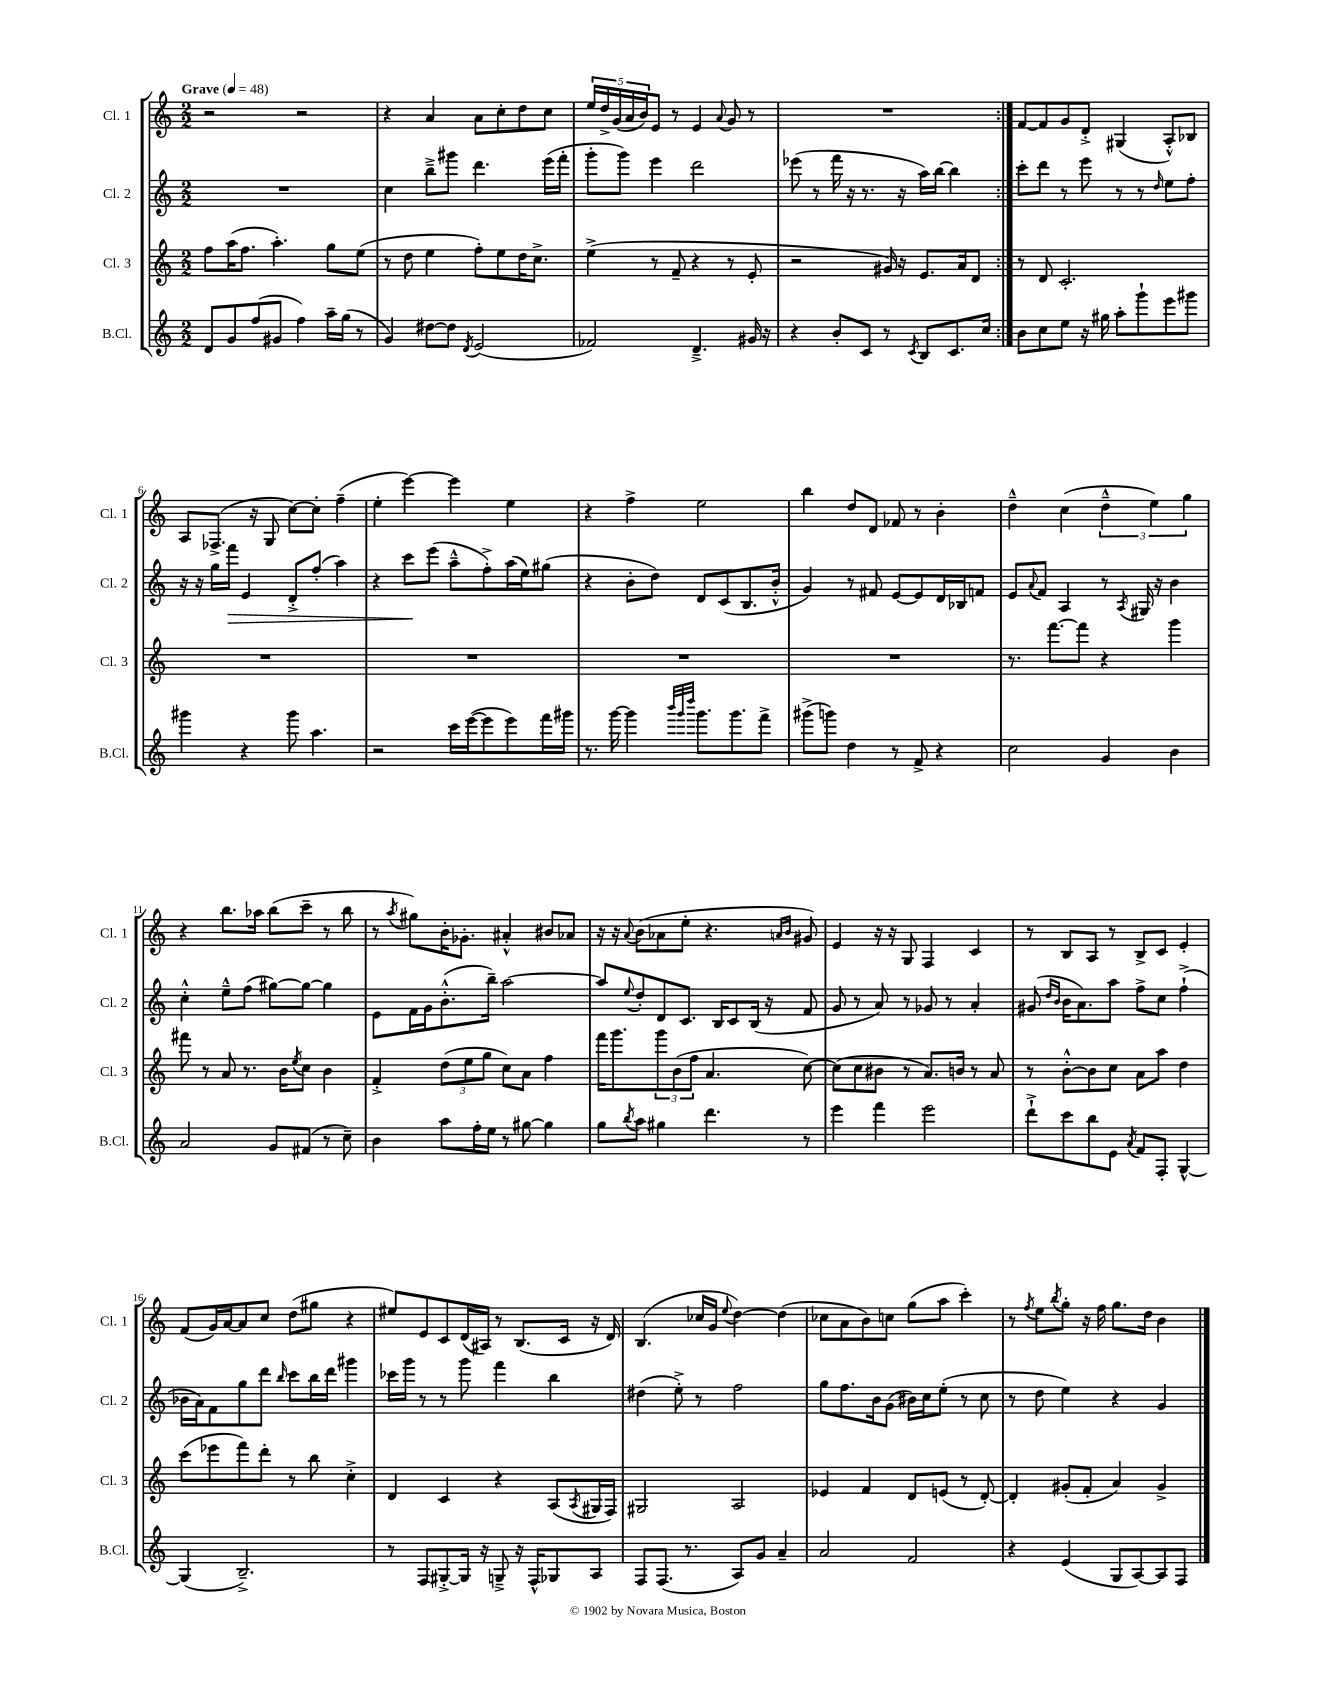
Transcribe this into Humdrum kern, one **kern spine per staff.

**kern	**kern	**kern	**kern
*staff4	*staff3	*staff2	*staff1
*clefG2	*clefG2	*clefG2	*clefG2
*k[]	*k[]	*k[]	*k[]
*M2/2	*M2/2	*M2/2	*M2/2
*MM48	*MM48	*MM48	*MM48
8d	8ff	1r	2r
8g	(16aa	.	.
.	8.ff	.	.
(8ff	.	.	.
8g#	4.aa')	.	.
4ff)	.	.	2r
16aa~	8gg	.	.
(16gg	.	.	.
8r	(8ee	.	.
=	=	=	=
4g)	8r	4cc	4r
.	8dd	.	.
[8dd#	4ee	8bb~^	4a
8dd#]	.	8ggg#	.
8qd	.	.	.
(2e	8ff')	4.ddd	8a
.	8ee	.	8cc'
.	16dd	.	8dd
.	8.cc^	.	.
.	.	(16eee	8cc
.	.	16fff'	.
=	=	=	=
2f-)	(4ee^	8ggg'	20ee
.	.	.	20dd^
.	.	.	(20g
.	.	8ggg)	.
.	.	.	20a
.	.	.	20b)
.	8r	4eee	8e
.	8f~	.	8r
4.d~^	4r	2ddd	4e
.	.	.	8qqa
.	8r	.	8g
16g#	8e'	.	8r
16r	.	.	.
=	=	=	=
4r	2r	(8eee-	1r
.	.	8r	.
8b'	.	16fff	.
.	.	16r	.
8c	.	8.r	.
8r	16g#)	.	.
.	16r	16r	.
8qc	.	.	.
8B	8.e	16aa)	.
.	.	[16bb	.
8.c	.	4bb]	.
.	16a	.	.
.	8d	.	.
16cc	.	.	.
=:|!	=:|!	=:|!	=:|!
8b	8r	8ccc'	[8f
8cc	8d	8ddd	8f]
8ee	2.c'	8r	8g
16r	.	8eee	8d'^
16gg#	.	.	.
8aa'	.	8r	(4G#
8ggg`	.	8r	.
.	.	16qqdd	.
8eee	.	8ee	8A'^^)
8ggg#	.	8ff'	8B-
=	=	=	=
4ggg#	1r	16r	8A
.	.	16r	.
.	.	16gg	(8.F-^
.	.	16fff	.
4r	.	4e	.
.	.	.	16r
.	.	.	8G
8ggg#	.	8d'^	[8cc)
4.aa	.	(8ff'	8cc']
.	.	4aa)	(4ff~
=	=	=	=
2r	1r	4r	4ee'
.	.	8ccc	[4eee)
.	.	(8eee	.
16ccc	.	8aa~^^	4eee]
([16eee	.	.	.
8eee]	.	8ff'^)	.
8eee)	.	(16aa	4ee
.	.	16ee)	.
16fff	.	(8gg#	.
16ggg#	.	.	.
=	=	=	=
8.r	1r	4r	4r
[16ggg	.	.	.
4ggg]	.	8b'	4ff^
.	.	8dd)	.
32qqbbb	.	.	.
32qqggg	.	.	.
32qqdddd	.	.	.
8.ggg	.	8d	2ee
.	.	(8c	.
8.ggg	.	.	.
.	.	8.B	.
8fff^	.	.	.
.	.	16b'^^	.
=	=	=	=
(8ggg#^	1r	4g)	4bb
8ggg)	.	.	.
4dd	.	8r	8dd
.	.	8f#	8d
8r	.	[8e	8f-
8f^	.	8e]	8r
4r	.	16d	4b'
.	.	16B-	.
.	.	8f	.
=	=	=	=
2cc	8.r	8e	4dd~^^
.	.	8qqa	.
.	.	8f	.
.	[8.fff	.	.
.	.	4A	(4cc
.	8fff]	.	.
4g	4r	8r	6dd~^^
.	.	8qA	.
.	.	16G#	.
.	.	.	6ee)
.	.	16r	.
4b	4ggg	4b	.
.	.	.	6gg
=	=	=	=
2a	8fff#	4cc'^^	4r
.	8r	.	.
.	8a	8ee~^^	8.bb
.	8.r	(8ff	.
.	.	.	16aa-
8g	.	[8gg#)	(8bb
.	16b	.	.
.	8qee	.	.
(8f#	8cc	8gg#_	8ccc~
8r	4b	4gg#]	8r
8cc~)	.	.	8bb
=	=	=	=
4b	4f'^	8e	8r
.	.	.	8qaa
.	.	16f	8gg#)
.	.	16g	.
8aa	(12dd	(8.b'^^	16b'
.	.	.	8.g-'
.	12ee	.	.
16ff'	.	.	.
.	12gg	.	.
16ee	.	16bb~)	.
8r	8cc)	[2aa	4a#'^^
[8gg#	8a	.	.
4gg#]	4ff	.	8b#
.	.	.	8a-
=	=	=	=
8gg	16fff	8aa]	16r
.	8.ggg	.	16r
8qbb	.	8qqee	8qqa
8aa	.	8dd'	(8b
4gg#	12ggg	8d	8a-
.	(12b	.	.
.	.	8.c	8ee'
.	12ff	.	.
4.ddd	4.a	.	4.r
.	.	16B	.
.	.	8c	.
.	.	(16B	.
.	.	16r	.
.	.	.	16qqa
.	.	.	16qqb
8r	[8cc)	8f	8g#)
=	=	=	=
4eee	(8cc]	8g	4e
.	8cc	8r	.
4fff	8b#	8a)	16r
.	.	.	16r
.	8r	8r	8G
2eee	8.a)	8g-	4F
.	.	8r	.
.	16b	.	.
.	8r	4a'	4c
.	8a	.	.
=	=	=	=
8ddd`^	8r	(8g#	8r
.	.	16qqdd	.
.	.	16qqb	.
8ccc	[8b'^^	16b	8B
.	.	8.a)	.
8bb	8b]	.	8A
8e	8cc	8aa	8r
8qa	.	.	.
8f	8a	8ff^	8B^
8F'	8aa	8cc	8c
[4G^^	4dd	(4ff`^	4e'
=	=	=	=
(4G]	(8ccc	16b-	(8f
.	.	16a)	.
.	8eee-	8f	16g)
.	.	.	[16a
2.B~^)	8fff)	8gg	8a]
.	8ddd'	8ddd	8cc
.	.	16qqbb	.
.	8r	8ccc	(8dd
.	8bb	16bb	8gg#
.	.	16ddd	.
.	4cc'^	4ggg#	4r
=	=	=	=
8r	4d	16ccc-	8ee#)
.	.	16ggg	.
8F	.	8r	8e
[8G#'^	4c	8r	8c
16G#]	.	8ggg	(16d
16r	.	.	16A#)
8G~^	4r	4fff	8r
16r	.	.	(8.B
16F^^	.	.	.
8G-	(8A	4bb	.
.	.	.	16c
.	8qA	.	.
8A	16G#	.	16r
.	16F)	.	16d)
=	=	=	=
8F	2G#	(4dd#	(4.B
(8.F	.	.	.
.	.	8ee'^)	.
8.r	.	.	.
.	.	8r	16cc-
.	.	.	16g
.	.	.	8qqee
8A)	2A	2ff	[4dd)
8g	.	.	.
4a~	.	.	(4dd]
=	=	=	=
2a	4e-	8gg	8cc-
.	.	8.ff	8a
.	4f	.	8b)
.	.	16b	.
.	.	(8g	8cc
2f	8d	16b#)	(8gg
.	.	16cc	.
.	(8e	(8ee'	8aa
.	8r	8r	4ccc')
.	[8d')	8cc	.
=	=	=	=
4r	4d']	8r	8r
.	.	.	8qff
.	.	8dd	8ee
.	.	.	8qbb
(4e	(8g#'	4ee)	8gg'
.	8f'	.	16r
.	.	.	16ff
8G	4a)	4r	8.gg
[8A)	.	.	.
.	.	.	16dd
8A]	4g#^	4g	4b
8F	.	.	.
==	==	==	==
*-	*-	*-	*-
